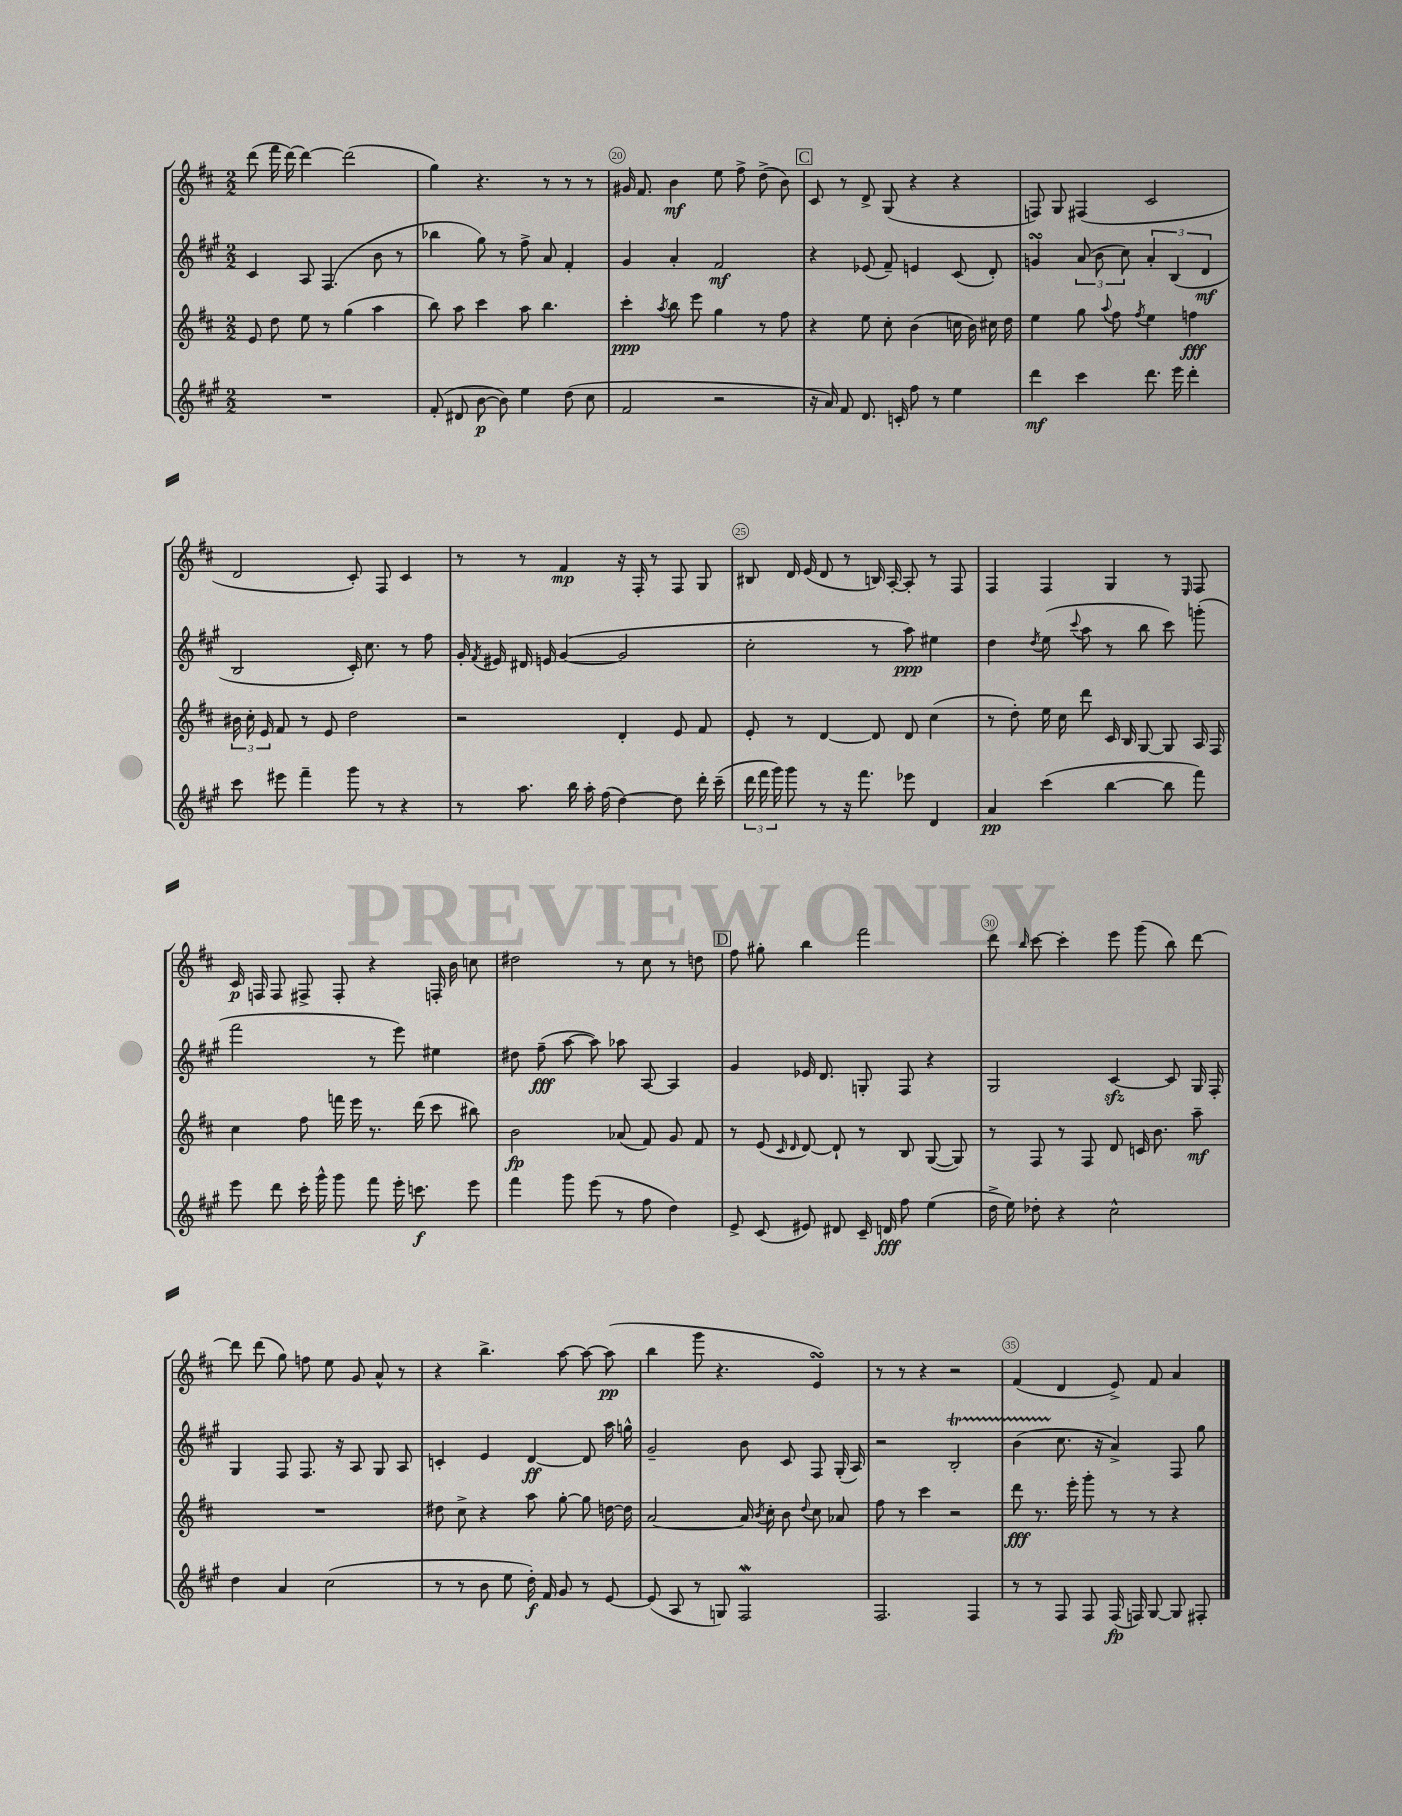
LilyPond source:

<<
\new StaffGroup <<
\new Staff = "s0" {
    \clef treble \key d \major \numericTimeSignature \time 2/2
    \autoBeamOff d'''8( fis'''16 d'''16~) d'''4~ d'''2( |
    g''4) r4. r8 r8 r8 |
    gis'16 fis'8. b'4\mf e''8 fis''8-> d''8->( b'8) |
    \mark \markup { \box "C" } cis'8 r8 d'8-> g8( r4 r4 |
    f8) g8 fis4( cis'2 |
    d'2 cis'8-.) fis8 cis'4 |
    r8 r8 fis'4\mp r16 fis16-. r8 fis8 g8 |
    bis8 d'16 e'16( d'8 r8 b16) a16~-. a8-. r8 fis8 |
    fis4 fis4 g4 r8 \grace { e16 } fis8 |
    cis'16\p f16 f8 fis8-> fis8-. r4 f16-. b'16 c''8 |
    dis''2 r8 cis''8 r8 d''8 |
    \mark \markup { \box "D" } fis''8 gis''8-. b''4 fis'''2 |
    d'''8 \grace { b''16 } cis'''8~ cis'''4-. e'''8 g'''8( b''8) d'''8~ |
    d'''8 d'''8( g''8) f''8 e''8 g'8 a'8-^ r8 |
    r4 b''4.-> a''8~ a''8~ a''8\pp( |
    b''4 g'''8 r4. e'4\turn) |
    r8 r8 r4 r2 |
    fis'4( d'4 e'8->) fis'8 a'4 \bar "|." |
}
\new Staff = "s1" {
    \clef treble \key a \major \numericTimeSignature \time 2/2
    \autoBeamOff cis'4 a8 fis4.( b'8 r8 |
    bes''4 gis''8) r8 fis''8-> a'8 fis'4-. |
    gis'4 a'4-. fis'2\mf |
    \mark \markup { \box "C" } r4 ees'8( fis'8--) e'4 cis'8( d'8-.) |
    g'4\turn \tuplet 3/2 { a'8( b'8 cis''8) } \tuplet 3/2 { a'4-. b4( d'4\mf } |
    b2 cis'16-.) cis''8. r8 fis''8 |
    gis'16-. \acciaccatura { fis'8 } eis'16 dis'16 e'16 gis'4~( gis'2 |
    cis''2-. r8 a''8\ppp) eis''4 |
    d''4 \acciaccatura { d''8 } e''8( \appoggiatura { cis'''8 } a''8 r8 b''8 cis'''8) g'''8-.( |
    fis'''2 r8 e'''8) eis''4 |
    dis''8 fis''8--\fff( a''8~ a''8) aes''8 a8~ a4 |
    \mark \markup { \box "D" } gis'4 ees'16 d'8. g8-. fis8 r4 |
    gis2 cis'4~\sfz cis'8 gis16 fis16-. |
    gis4 fis8 fis8. r16 a8 gis8 a8 |
    c'4-. e'4 d'4~\ff d'8 a''16 g''16-^ |
    gis'2-- b'8 cis'8 fis8 gis16-.( a16) |
    r2 b2-.\startTrillSpan |
    b'4( cis''8.\stopTrillSpan r16 a'4->) fis8 gis''8 \bar "|." |
}
\new Staff = "s2" {
    \clef treble \key d \major \numericTimeSignature \time 2/2
    \autoBeamOff e'8 d''8 e''8 r8 g''4( a''4 |
    b''8) a''8 cis'''4 a''8 b''4. |
    cis'''4-.\ppp \acciaccatura { a''8 } b''8 e'''8 g''4 r8 fis''8 |
    \mark \markup { \box "C" } r4 e''8 cis''8-. b'4( c''16 b'16) cis''16 d''16 |
    e''4 g''8 \appoggiatura { a''8 } fis''8 \acciaccatura { fis''8 } e''4 f''4\fff |
    \tuplet 3/2 { bis'16 cis''16-. e'16 } fis'8 r8 e'8 d''2 |
    r2 d'4-. e'8 fis'8 |
    e'8-. r8 d'4~ d'8 d'8 cis''4( |
    r8 d''8-.) e''16 cis''16 d'''8 cis'16 b16 g8~ g8 a16 fis16 |
    cis''4 fis''8 f'''16 e'''16 r8. d'''16( cis'''8 bis''8) |
    b'2\fp aes'8( fis'8) g'8 fis'8 |
    \mark \markup { \box "D" } r8 e'8( \grace { cis'16 d'16 } d'8~) d'8-! r8 b8 g8~( g8) |
    r8 fis8 r8 fis8 d'8 c'16 b'8. a''8--\mf |
    R1 |
    dis''8 cis''8-> r4 a''8 g''8~-. g''8 d''16~ d''16 |
    a'2~ a'16 \acciaccatura { b'8 } cis''16-. b'8 \appoggiatura { d''8 } cis''8 aes'8 |
    fis''8 r8 cis'''4 r2 |
    d'''8\fff r8. e'''16-. g'''8-. r8 r8 r4 \bar "|." |
}
\new Staff = "s3" {
    \clef treble \key a \major \numericTimeSignature \time 2/2
    \autoBeamOff R1 |
    fis'8-.( dis'8 b'8~\p b'8) e''4 d''8( cis''8 |
    fis'2 r2 |
    \mark \markup { \box "C" } r16 a'16) fis'8 d'8. c'16-. fis''8 r8 e''4 |
    d'''4\mf cis'''4 d'''8. e'''16 d'''4-. |
    cis'''8 eis'''8 fis'''4-- gis'''8 r8 r4 |
    r8 a''8. b''16 a''16-. fis''16( d''4~) d''8 d'''16-. cis'''16--( |
    \tuplet 3/2 { d'''16 fis'''16 gis'''16) } gis'''8 r8 r16 fis'''8. ees'''8 d'4 |
    a'4\pp cis'''4( b''4~ b''8 fis'''8) |
    e'''8 d'''8 cis'''16-. gis'''16-^ gis'''8 fis'''8 e'''16-. c'''8.\f e'''8 |
    fis'''4 gis'''8 e'''8( r8 fis''8 d''4) |
    \mark \markup { \box "D" } e'8-> cis'8( eis'8) dis'8 cis'16-- d'16\fff fis''8 e''4( |
    d''16-> e''16) des''8-. r4 cis''2-^ |
    d''4 a'4 cis''2( |
    r8 r8 b'8 e''8 d''16-.\f) fis'16 gis'8 r8 e'8~ |
    e'8( a8 r8 g8) fis2\mordent |
    fis2. fis4 |
    r8 r8 fis8 fis8 fis16\fp( f16) gis8~ gis8 fis8-. \bar "|." |
}
>>
>>
\layout { \context { \Score currentBarNumber = #18 \override BarNumber.break-visibility = ##(#f #t #t) barNumberVisibility = #(every-nth-bar-number-visible 5) \override BarNumber.stencil = #(make-stencil-circler 0.1 0.3 ly:text-interface::print) } }
